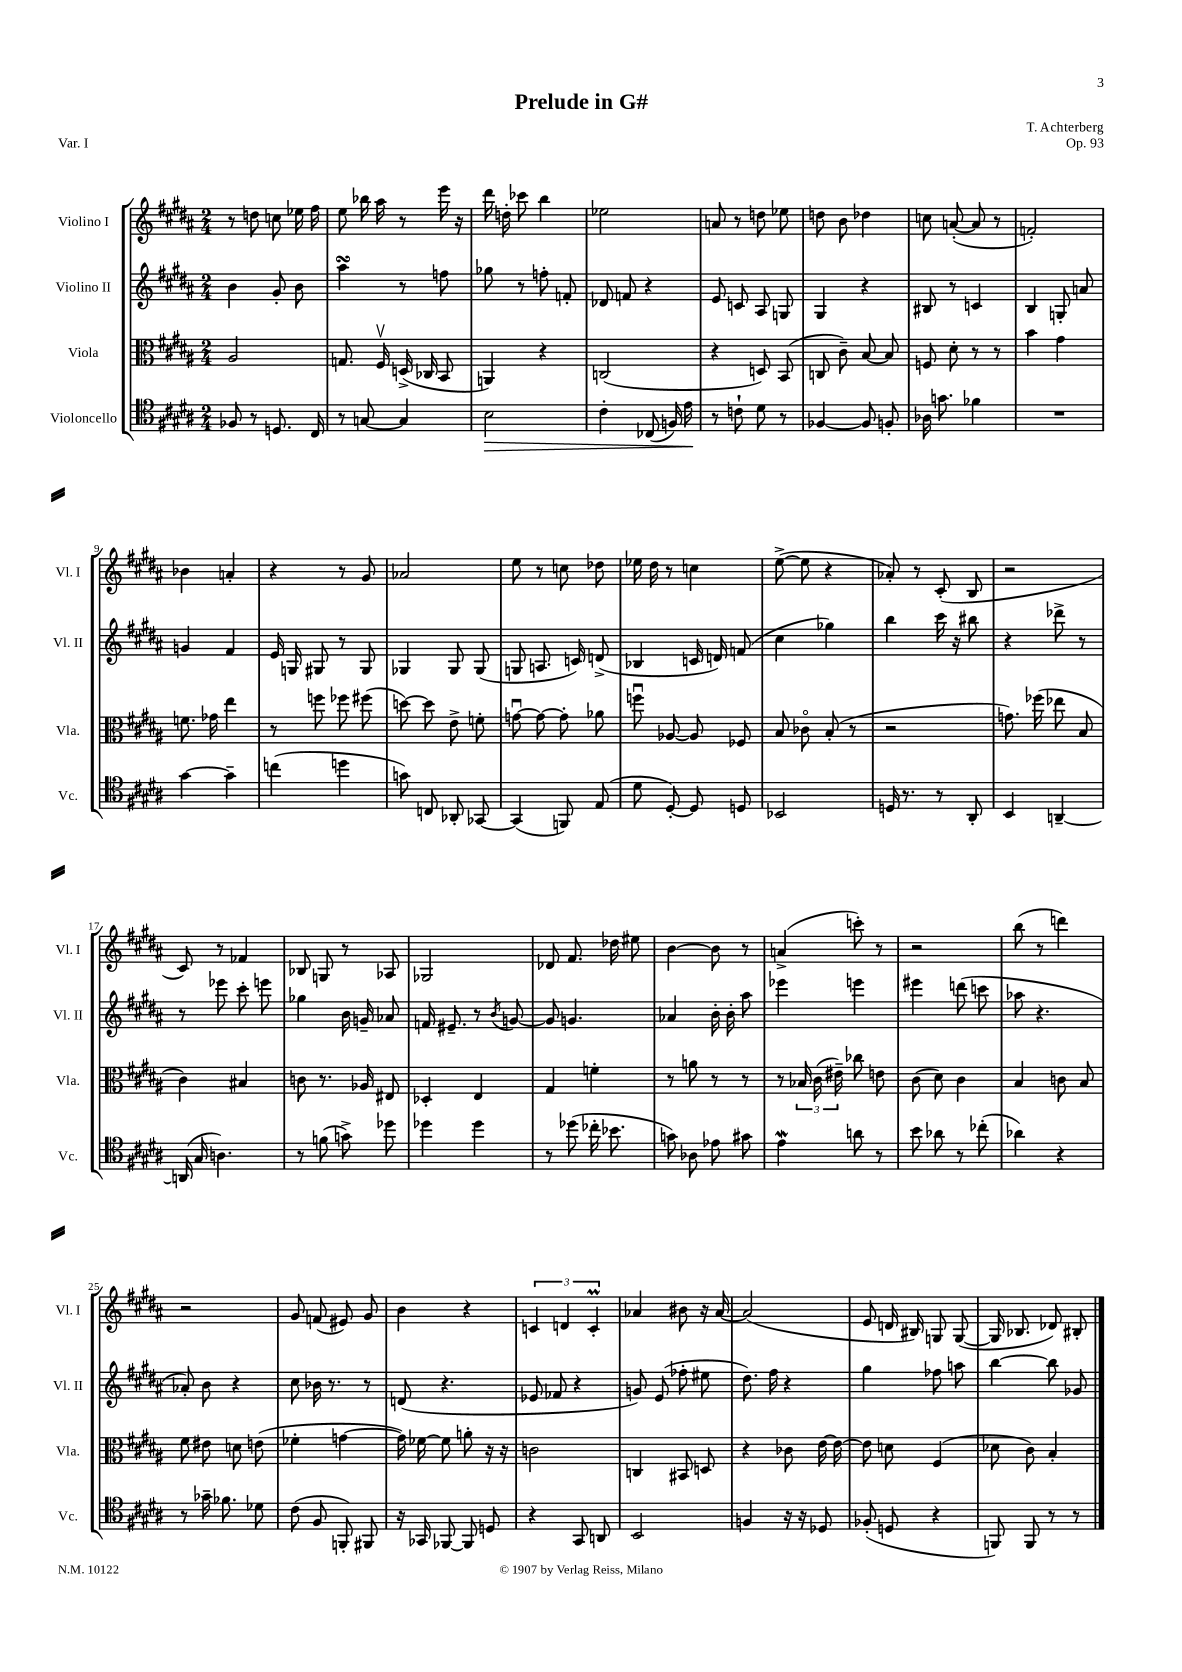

**kern	**kern	**kern	**kern
*staff4	*staff3	*staff2	*staff1
*clefC4	*clefC3	*clefG2	*clefG2
*k[f#c#g#d#a#]	*k[f#c#g#d#a#]	*k[f#c#g#d#a#]	*k[f#c#g#d#a#]
*M2/4	*M2/4	*M2/4	*M2/4
8F-	2A#	4b	8r
8r	.	.	8dd
8.D	.	8g#'	8cc
.	.	8b	16ee-
16C#	.	.	16ff#
=	=	=	=
8r	8.G	4aa#	8ee
[8G	.	.	16bb-
.	16F#v	.	16aa#
4G]	(16D^	8r	8r
.	16C-	.	.
.	8BB	8ff	16eee
.	.	.	16r
=	=	=	=
2B	4AA)	8gg-	16ddd#
.	.	.	16dd'
.	.	8r	8ccc-
.	4r	8ff'	4bb
.	.	8f'	.
=	=	=	=
4c#'	(2C	8d-	2ee-
.	.	8f	.
(8C-	.	4r	.
16F)	.	.	.
16e	.	.	.
=	=	=	=
8r	4r	8e	8a
8c`	.	8c	8r
8d#	8D)	8A#	8dd
8r	(8BB	8G	8ee-
=	=	=	=
[4F-	8C	4G#	8dd
.	8c#~)	.	8b
8F-]	[8B	4r	4dd-
8F'	8B]	.	.
=	=	=	=
16A-	8F	8B#	8cc
8.g	.	.	.
.	8d#'	8r	([8a'
4f-	8r	4c	8a]
.	8r	.	8r
=	=	=	=
2r	4b	4B	2f')
.	4g#	8G'	.
.	.	8a	.
=	=	=	=
[4g#	8.f	4g	4b-
.	16g-	.	.
4g#~]	4ee	4f#	4a'
=	=	=	=
(4cc	8r	16e	4r
.	.	16G	.
.	8ff	8G#	.
4dd	8ff-	8r	8r
.	(8ff#	8G#	8g#
=	=	=	=
8g)	[8dd)	4G-	2a-
8C	8dd]	.	.
8AA-'	8e^	8G-	.
[8GG-	8f'	(8G-	.
=	=	=	=
(4GG-]	[8gu	8G	8ee
.	8g_	8.A	8r
8FF)	8g']	.	8cc
.	.	16c)	.
(8E	8a-	(8d^	8dd-
=	=	=	=
8d#	8ffu	4B-	16ee-
.	.	.	16dd#
[8D#')	[8A-	.	8r
8D#]	8A-]	16c	4cc
.	.	16d)	.
8D	8F-	(8f	.
=	=	=	=
2BB-	8B	4cc#	([8ee^
.	8c-o	.	8ee]
.	(8B'	4gg-)	4r
.	8r	.	.
=	=	=	=
16D	2r	4bb	8a-')
8.r	.	.	.
.	.	.	8r
8r	.	16ccc#	(8c#'
.	.	16r	.
8AA#'	.	8bb#	8B
=	=	=	=
4BB	8.g)	4r	2r
.	(16ff-	.	.
[4AA~	8ee-	8ddd-^	.
.	8B	8r	.
=	=	=	=
(16AA]	4c#)	8r	8c#)
16G#	.	.	.
4.A)	.	8eee-	8r
.	4B#	8ccc#'	4f-
.	.	8eee	.
=	=	=	=
8r	8c	4gg-	8B-
(8f	8.r	.	8G
8g^)	.	16b	8r
.	16A-	16g~	.
8dd-	8E#	8a-	8A-
=	=	=	=
4dd-	4D-'	16f	2G-
.	.	8.e#~	.
4dd-	4E	8r	.
.	.	8qb	.
.	.	[8g	.
=	=	=	=
8r	4G#	8g]	8d-
(8dd-	.	4.g	8.f#
16cc-'	4f'	.	.
8.b-	.	.	16dd-
.	.	.	8ee#
=	=	=	=
8g)	8r	4a-	[4b
8A-	8a	.	.
8e-	8r	16b'	8b]
.	.	16b'	.
8g#	8r	8aa#	8r
=	=	=	=
4e	8r	4eee-	(4a^
.	24B-	.	.
.	(24c#	.	.
.	24e#~)	.	.
8a	8cc-	4eee	8ccc')
8r	8e	.	8r
=	=	=	=
8b	(8c#	4eee#	2r
8a-	8d#)	.	.
8r	4c#	(8ddd	.
(8cc-'	.	8ccc	.
=	=	=	=
4a-)	4B	8aa-	(8bb
.	.	4.r	8r
4r	8c	.	4ddd)
.	8B	.	.
=	=	=	=
8r	8f#	8a-')	2r
16g-~	8e#	8b	.
8.f-	.	.	.
.	8d	4r	.
8d-	(8e	.	.
=	=	=	=
(8c#	4f-'	8cc#	8g#
8F#	.	16b-	(8f
.	.	8.r	.
8FF')	[4g	.	8e#)
8FF#	.	8r	8g#
=	=	=	=
16r	16g])	(8d	4b
16GG-	[16f-	.	.
[8FF-	8f-]	4.r	.
8FF-]	8a'	.	4r
8D	16r	.	.
.	16r	.	.
=	=	=	=
4r	2c	8e-	6c
.	.	8f-	.
.	.	.	6d
8GG#	.	4r	.
.	.	.	6c'
8AA	.	.	.
=	=	=	=
2BB	4C	8g)	4a-
.	.	(8e	.
.	8BB#	8ff-'	8b#
.	8D	8ee#	16r
.	.	.	[16a-
=	=	=	=
4F	4r	8.dd#)	(2a-]
.	.	16ff#	.
16r	8c-	4r	.
16r	.	.	.
8D-	[16e	.	.
.	16e_	.	.
=	=	=	=
(8F-'	8e]	4gg#	8e
8D	8d	.	16d
.	.	.	16B#)
4r	(4F#	8ff-	8G
.	.	8aa	([8G
=	=	=	=
8FF)	8d-	[4bb	16G]
.	.	.	8.B-
8FF	8c#)	.	.
8r	4B'	8bb]	8d-)
8r	.	8g-	8B#'
==	==	==	==
*-	*-	*-	*-
